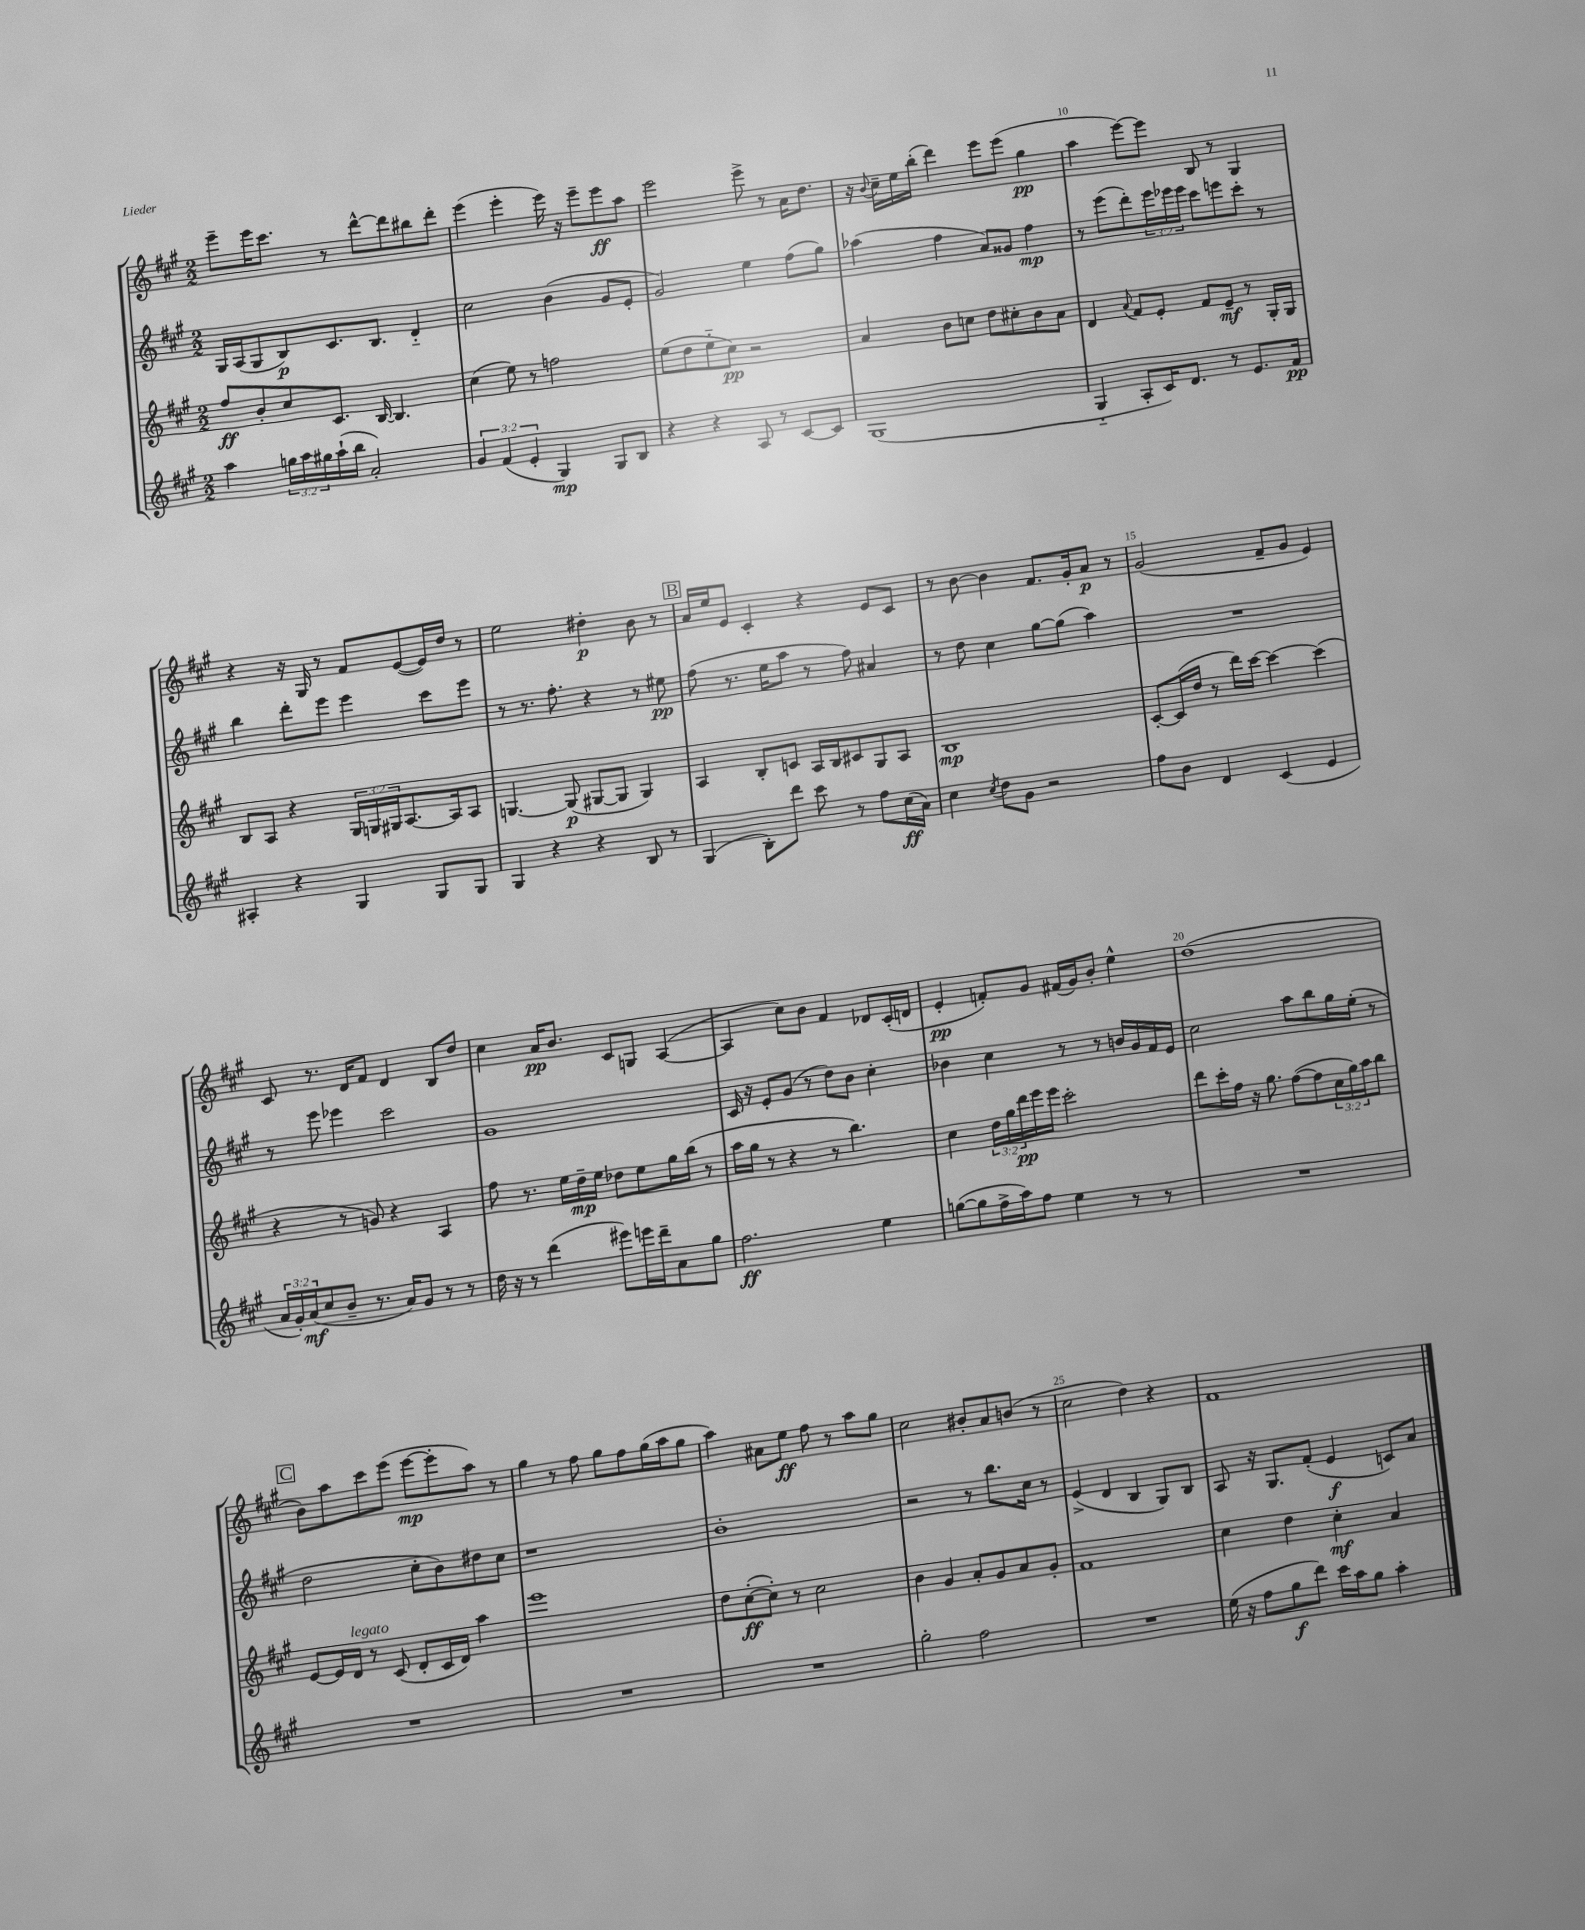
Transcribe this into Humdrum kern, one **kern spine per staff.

**kern	**dynam	**kern	**dynam	**kern	**dynam	**kern	**dynam
*part4	*part4	*part3	*part3	*part2	*part2	*part1	*part1
*staff4	*staff4	*staff3	*staff3	*staff2	*staff2	*staff1	*staff1
*clefG2	*	*clefG2	*	*clefG2	*	*clefG2	*
*k[f#c#g#]	*	*k[f#c#g#]	*	*k[f#c#g#]	*	*k[f#c#g#]	*
*M2/2	*	*M2/2	*	*M2/2	*	*M2/2	*
=6	=6	=6	=6	=6	=6	=6	=6
4aa\	.	8ff#/L	ff	16G#/LL	.	8eee~\L	.
.	.	.	.	(16A/J	.	.	.
.	.	8b'/	.	8G#/	.	16eee\K	.
.	.	.	.	.	.	8.ccc#\J	.
24ggn\LL	.	8cc#/	.	8B/)	p	.	.
24aa\	.	.	.	.	.	.	.
24gg#X\	.	.	.	.	.	.	.
(16aa`\	.	8.c#/J	.	8.c#/	.	8r	.
16bb\JJ	.	.	.	.	.	.	.
2a'/)	.	.	.	.	.	[8ddd^^\L	.
.	.	[16B/	.	8.B/J	.	.	.
.	.	4.B/]	.	.	.	8ddd\]	.
.	.	.	.	4d/	.	8bb#X\	.
.	.	.	.	.	.	8ddd'\J	.
=7	=7	=7	=7	=7	=7	=7	=7
6g#/	.	(4cc#\	.	2cc#\	.	(4eee\	.
(6f#/	.	.	.	.	.	.	.
.	.	8ee\)	.	.	.	4eee'\	.
6e'/	.	.	.	.	.	.	.
.	.	8r	.	.	.	.	.
4G#/)	mp	2ffn\	.	(4b\	.	16eee\)	.
.	.	.	.	.	.	16r	.
.	.	.	.	.	.	8eee~\L	.
8G#/L	.	.	.	8g#/L	.	8eee\	ff
8B/J	.	.	.	8e'/J	.	8aa\J	.
=8	=8	=8	=8	=8	=8	=8	=8
4r	.	(8ee\L	.	2g#/)	.	2eee\	.
.	.	8dd\	.	.	.	.	.
4r	.	8ee\	.	.	.	.	.
.	.	8cc#\J)	pp	.	.	.	.
8A/	.	2r	.	4ee\	.	8eee^\	.
8r	.	.	.	.	.	8r	.
[8c#/L	.	.	.	(8ff#\L	.	16a\KL	.
.	.	.	.	.	.	8.dd\J	.
8c#/J]	.	.	.	8gg#\J)	.	.	.
=9	=9	=9	=9	=9	=9	=9	=9
(1G#	.	4a/	.	(4aa-X\	.	16r	.
.	.	.	.	.	.	8qqb/	.
.	.	.	.	.	.	16cc#~\LL	.
.	.	.	.	.	.	16ee\	.
.	.	.	.	.	.	(16bb'\JJ	.
.	.	8b\L	.	4ff#\	.	4ddd\)	.
.	.	8ccn\J	.	.	.	.	.
.	.	8dd\L	.	8a/L)	.	8eee\L	.
.	.	8cc#X'\	.	8g##X/J	.	(8eee\J	.
.	.	8b\	.	4ff#\	mp	4gg#\	pp
.	.	8a\J	.	.	.	.	.
=10	=10	=10	=10	=10	=10	=10	=10
4G#/	.	4d/	.	8r	.	4aa\	.
.	.	.	.	(8eee\L	.	.	.
.	.	8qqa/	.	.	.	.	.
8A'/L	.	8f#/L	.	8ddd'\)	.	[8eee\L)	.
16c#/K)	.	8e'/J	.	24eee\L	.	8eee\J]	.
.	.	.	.	24eee-X\	.	.	.
8.d/J	.	.	.	.	.	.	.
.	.	.	.	24eee-\JJ	.	.	.
.	.	8f#/L	.	8ccc#\L	.	8B/	.
8r	.	8e~/J	mf	8eeen\	.	8r	.
8.e/L	.	8r	.	8ccc#'\J	.	4G#/	.
.	.	16G#'/LL	.	8r	.	.	.
16f#/Jk	pp	16G#/JJ	.	.	.	.	.
!!LO:LB:g=z
=11	=11	=11	=11	=11	=11	=11	=11
4A#X'/	.	8B/L	.	4bb\	.	4r	.
.	.	8A/J	.	.	.	.	.
4r	.	4r	.	8ddd'\L	.	16r	.
.	.	.	.	.	.	16G#/	.
.	.	.	.	8eee\J	.	8r	.
4G#/	.	24G#/LL	.	4eee\	.	8f#/L	.
.	.	24Gn/	.	.	.	.	.
.	.	24G#X/J	.	.	.	.	.
.	.	[8.A/	.	.	.	([8e/	.
8G#/L	.	.	.	8ccc#\L	.	16e/L])	.
.	.	16A/k]	.	.	.	16dd/JJ	.
8G#/J	.	8A/J	.	8eee\J	.	8r	.
=12	=12	=12	=12	=12	=12	=12	=12
4G#/	.	[4.Gn/	.	8r	.	2ee\	.
.	.	.	.	8.r	.	.	.
4r	.	.	.	.	.	.	.
.	.	.	.	8.ff#'\	.	.	.
.	.	(8G/]	p	.	.	.	.
4r	.	[8G#X/L	.	4r	.	4dd#X'\	p
.	.	8G#/J]	.	.	.	.	.
8B/	.	4G#/)	.	8r	.	8b\	.
8r	.	.	.	8ee#X\	pp	8r	.
!!LO:REH:place=s1:t=B
=13	=13	=13	=13	=13	=13	=13	=13
(4G#/	.	4A/	.	(8ff#\	.	16a/LL	.
.	.	.	.	.	.	16ee/J	.
.	.	.	.	8.r	.	8e/J	.
8B'\L)	.	8B'/L	.	.	.	4c#'/	.
.	.	.	.	16ee\KL	.	.	.
8ddd\J	.	8cn/J	.	8aa\J	.	.	.
8ccc#\	.	16A/LL	.	8r	.	4r	.
.	.	16B/J	.	.	.	.	.
8r	.	8c#X/	.	8ff#\)	.	.	.
8ff#\L	.	8G#/	.	4a#X/	.	8e/L	.
(16cc#\L	ff	8A/J	.	.	.	8c#/J	.
16a\JJ)	.	.	.	.	.	.	.
=14	=14	=14	=14	=14	=14	=14	=14
4cc#\	.	1B	mp	8r	.	8r	.
.	.	.	.	8dd\	.	[8b\	.
8qcc#/	.	.	.	.	.	.	.
8dd\L	.	.	.	4cc#\	.	4b\]	.
8g#\J	.	.	.	.	.	.	.
2r	.	.	.	[8gg#\L	.	8.f#/L	.
.	.	.	.	(8gg#\J]	.	.	.
.	.	.	.	.	.	16g#'/k	.
.	.	.	.	4aa\)	.	8a/J	p
.	.	.	.	.	.	8r	.
=15	=15	=15	=15	=15	=15	=15	=15
8ff#\L	.	[8c#'/L	.	1r	.	(2g#/	.
8b\J	.	(16c#/L]	.	.	.	.	.
.	.	16dd/JJ	.	.	.	.	.
4d/	.	8r	.	.	.	.	.
.	.	16ddd\LL)	.	.	.	.	.
.	.	[16ccc#\JJ	.	.	.	.	.
(4c#/	.	4ccc#\_	.	.	.	8f#~/L	.
.	.	.	.	.	.	8g#/J	.
4e/	.	(4ccc#\]	.	.	.	4e/)	.
!!LO:LB:g=z
=16	=16	=16	=16	=16	=16	=16	=16
24a/LL	.	4r	.	8r	.	8c#/	.
24g#'/)	.	.	.	.	.	.	.
(24a/J	mf	.	.	.	.	.	.
8cc#/	.	.	.	8eee\	.	8.r	.
8b~/J	.	8r	.	4eee-X\	.	.	.
.	.	.	.	.	.	16d/KL	.
8.r	.	8gn/)	.	.	.	8f#/J	.
.	.	4r	.	2ccc#\	.	4d/	.
16a/KL)	.	.	.	.	.	.	.
8g#/J	.	.	.	.	.	.	.
8r	.	4A/	.	.	.	8B/L	.
8r	.	.	.	.	.	8dd/J	.
=17	=17	=17	=17	=17	=17	=17	=17
16dd\	.	8ff#\	.	1g#	.	4cc#\	.
16r	.	.	.	.	.	.	.
8r	.	8.r	.	.	.	.	.
(4ddd\	.	.	.	.	.	16a/KL	pp
.	.	16ee\LL	.	.	.	8.b/J	.
.	.	16dd~\	mp	.	.	.	.
.	.	16ee\JJ	.	.	.	.	.
8eee#X\L)	.	8dd-X\L	.	.	.	8c#/L	.
16eeen\L	.	8ee\	.	.	.	8Gn/J	.
16ddd~\J	.	.	.	.	.	.	.
8a\	.	16gg#\L	.	.	.	([4A/	.
.	.	(16bb\JJ	.	.	.	.	.
8gg#\J	.	8r	.	.	.	.	.
=18	=18	=18	=18	=18	=18	=18	=18
2.ff#\	ff	16aa\LL	.	16c#/	.	4A/]	.
.	.	16gg#\JJ	.	16r	.	.	.
.	.	8r	.	8e'/L	.	.	.
.	.	4r	.	(8g#/J	.	8cc#\L)	.
.	.	.	.	8r	.	8b\J	.
.	.	8r	.	8dd\L)	.	4f#/	.
.	.	4.bb\)	.	8b\J	.	.	.
4ee\	.	.	.	4cc#'\	.	8d-X/L	.
.	.	.	.	.	.	(16c#'/L	.
.	.	.	.	.	.	16dn/JJ	.
=19	=19	=19	=19	=19	=19	=19	=19
([8ggn\L	.	4cc#\	.	4b-X\	.	4e'/	pp
8gg\]	.	.	.	.	.	.	.
16ff#^\L	.	24dd\LL	.	4cc#\	.	8fn'/L)	.
.	.	24gg#\	.	.	.	.	.
16aa\J)	.	.	.	.	.	.	.
.	.	24ddd\	pp	.	.	.	.
8ff#\J	.	16eee\	.	.	.	8g#/J	.
.	.	16eee\JJ	.	.	.	.	.
4ee\	.	2ccc#'\	.	8r	.	(16f#X/LL	.
.	.	.	.	.	.	16g#/J)	.
.	.	.	.	8r	.	8b'/J	.
8r	.	.	.	16bn/LL	.	4ee^^\	.
.	.	.	.	16g#/	.	.	.
8r	.	.	.	16f#/	.	.	.
.	.	.	.	16e/JJ	.	.	.
=20	=20	=20	=20	=20	=20	=20	=20
1r	.	8ddd\L	.	2cc#\	.	(1dd	.
.	.	16ccc#'\L	.	.	.	.	.
.	.	16ff#\JJ	.	.	.	.	.
.	.	16r	.	.	.	.	.
.	.	8.gg#\	.	.	.	.	.
.	.	([8ff#\L	.	8aa\L	.	.	.
.	.	8ff#\]	.	8bb\	.	.	.
.	.	24cc#\L	.	16gg#\L	.	.	.
.	.	24gg#\)	.	.	.	.	.
.	.	.	.	(16ee'\JJ	.	.	.
.	.	24aa\J	.	.	.	.	.
.	.	8bb\J	.	8r	.	.	.
!!LO:LB:g=z
!!LO:REH:place=s1:t=C
=21	=21	=21	=21	=21	=21	=21	=21
1r	.	[8e/L	.	2dd\	.	8b\L)	.
.	.	16e/L]	.	.	.	8aa\	.
!	!	!LO:TX:a:i:t=legato	!	!	!	!	!
.	.	16d/JJ	.	.	.	.	.
.	.	8r	.	.	.	8ccc#\	.
.	.	(8c#/	.	.	.	(8eee\J	.
.	.	8d'/L	.	8cc#'\L	.	[8eee\L	mp
.	.	16c#/L	.	8b\)	.	8eee'\]	.
.	.	16d/JJ)	.	.	.	.	.
.	.	4aa\	.	8dd#X\	.	8aa\J)	.
.	.	.	.	8cc#\J	.	8r	.
=22	=22	=22	=22	=22	=22	=22	=22
1r	.	1eee	.	1r	.	4gg#\	.
.	.	.	.	.	.	8r	.
.	.	.	.	.	.	8ff#\	.
.	.	.	.	.	.	8gg#\L	.
.	.	.	.	.	.	8ff#\	.
.	.	.	.	.	.	(16gg#\L	.
.	.	.	.	.	.	16aa\J	.
.	.	.	.	.	.	8gg#\J	.
=23	=23	=23	=23	=23	=23	=23	=23
1r	.	8dd\L	.	1b'	.	4aa\)	.
.	.	([8cc#'\	ff	.	.	.	.
.	.	8cc#'\J])	.	.	.	8a#X\L	.
.	.	8r	.	.	.	8ee\J	ff
.	.	2cc#\	.	.	.	8ff#\	.
.	.	.	.	.	.	8r	.
.	.	.	.	.	.	8aa\L	.
.	.	.	.	.	.	8gg#\J	.
=24	=24	=24	=24	=24	=24	=24	=24
2gg#'\	.	4b\	.	2r	.	2cc#\	.
.	.	4g#/	.	.	.	.	.
2ff#\	.	8a'/L	.	8r	.	8b#X'/L	.
.	.	8g#/	.	8.bb\L	.	8a/	.
.	.	8a/	.	.	.	(8bn/J	.
.	.	.	.	16cc#\Jk	.	.	.
.	.	8g#'/J	.	8r	.	8r	.
=25	=25	=25	=25	=25	=25	=25	=25
1r	.	1f#	.	(4e^/	.	2cc#\	.
.	.	.	.	4d/	.	.	.
.	.	.	.	4B/	.	4dd\)	.
.	.	.	.	8G#/L)	.	4r	.
.	.	.	.	8B/J	.	.	.
=26	=26	=26	=26	=26	=26	=26	=26
(16ee\	.	4cc#\	.	8A/	.	1f#	.
16r	.	.	.	.	.	.	.
8ff#\L	.	.	.	16r	.	.	.
.	.	.	.	8.G#/L	.	.	.
8gg#\	f	4dd\	.	.	.	.	.
8ddd\J)	.	.	.	(8f#'/J	.	.	.
16ccc#\LL	.	4cc#'\	mf	4e/	f	.	.
16aa\J	.	.	.	.	.	.	.
8gg#\J	.	.	.	.	.	.	.
4aa'\	.	4a/	.	8cn/L)	.	.	.
.	.	.	.	8a/J	.	.	.
==	==	==	==	==	==	==	==
*-	*-	*-	*-	*-	*-	*-	*-
